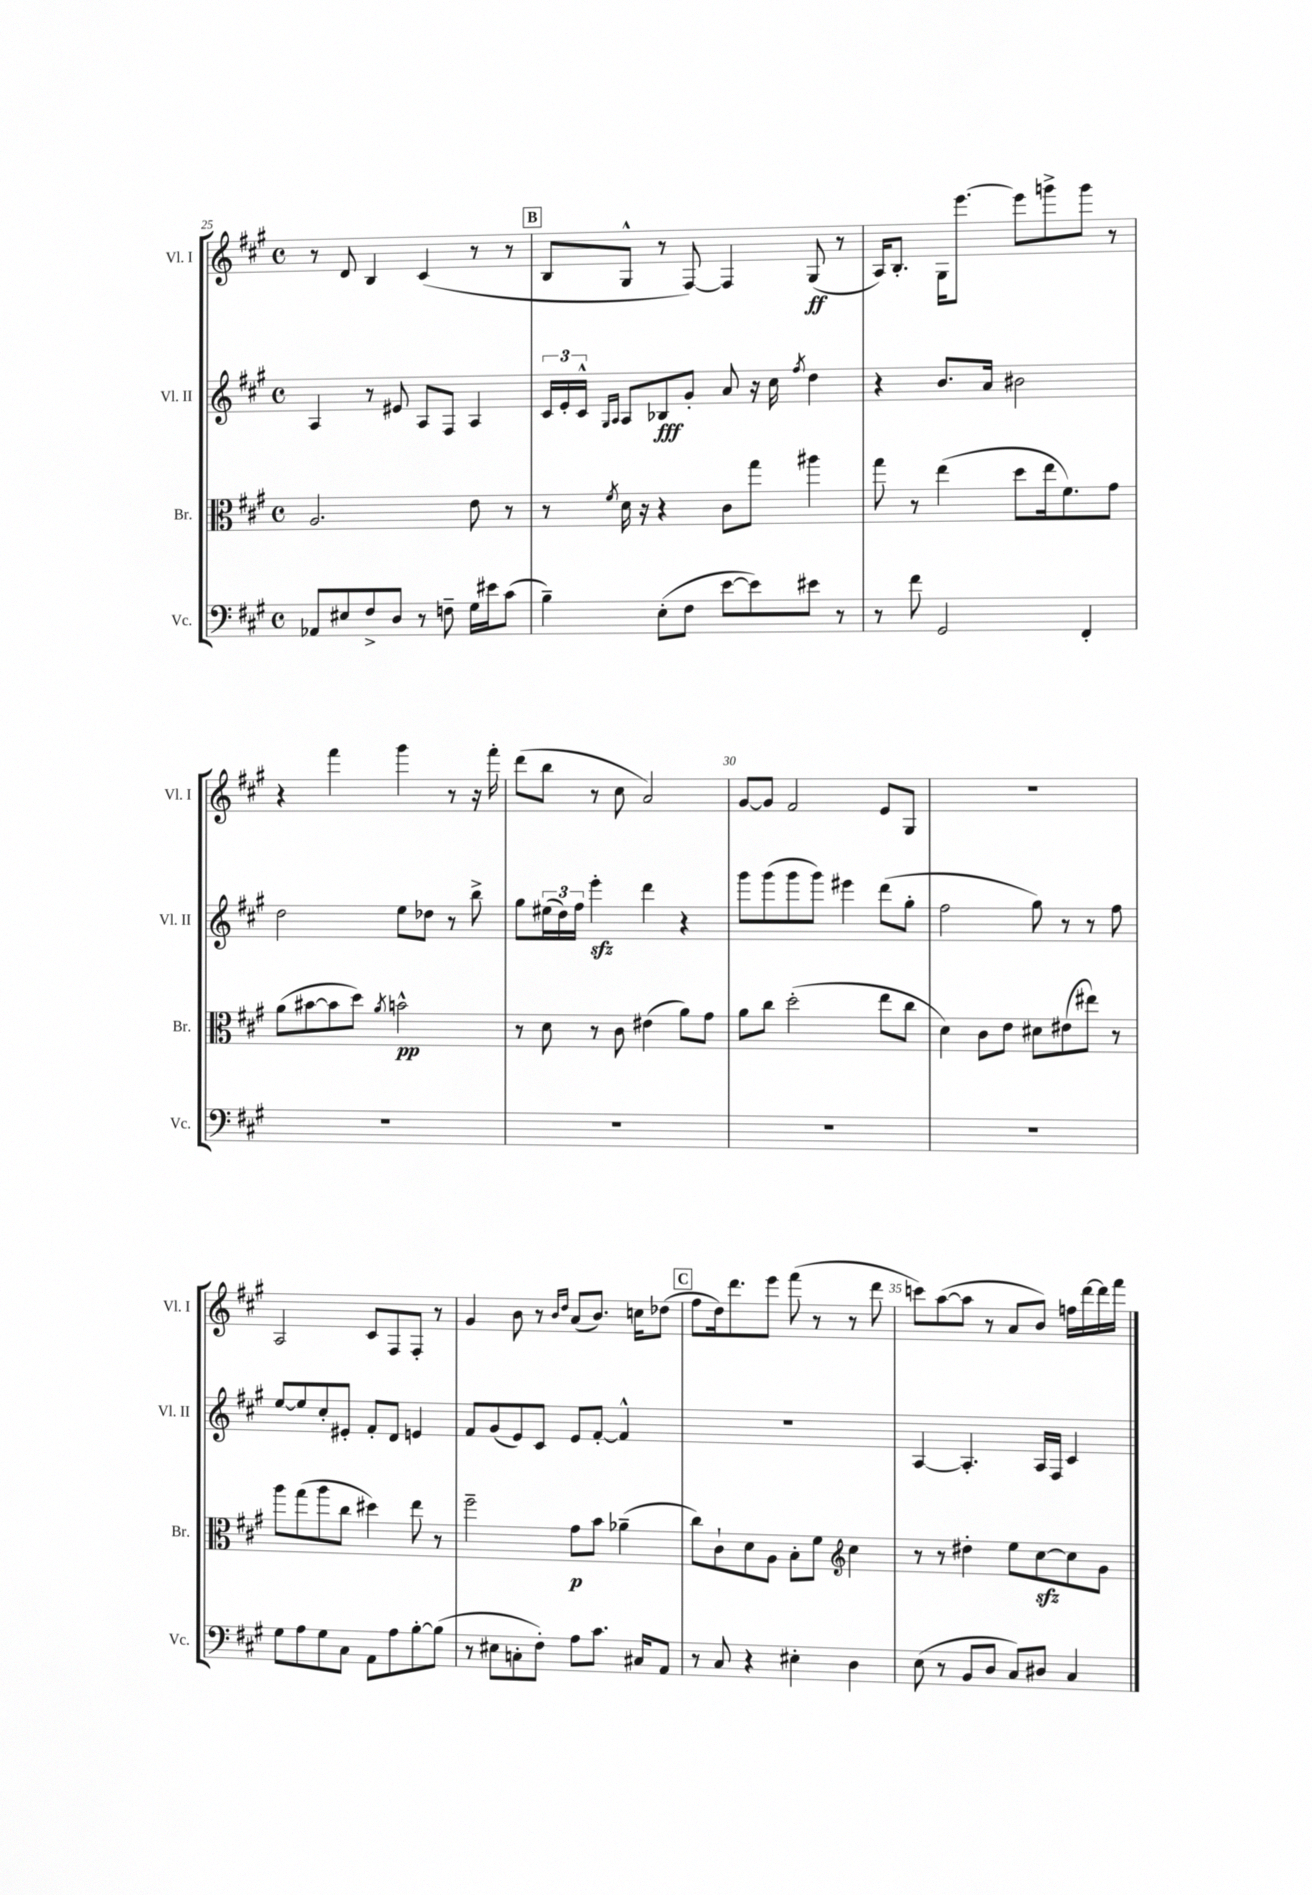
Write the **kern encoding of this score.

**kern	**kern	**kern	**kern
*staff4	*staff3	*staff2	*staff1
*clefF4	*clefC3	*clefG2	*clefG2
*k[f#c#g#]	*k[f#c#g#]	*k[f#c#g#]	*k[f#c#g#]
*M4/4	*M4/4	*M4/4	*M4/4
*met(c)	*met(c)	*met(c)	*met(c)
8AA-	2.A	4A	8r
8E#	.	.	8d
8F#^	.	8r	4B
8D	.	8e#	.
8r	.	8A	(4c#
8F~	.	8F#	.
16G#	8e	4A	8r
16e#	.	.	.
(8c#	8r	.	8r
=	=	=	=
4B~)	8r	24c#	8B
.	.	24e'	.
.	.	24c#^^	.
.	.	16qqG#	.
.	8qf#	16qqA	.
.	16d	8A	8G#^^
.	16r	.	.
(8E'	4r	8B-	8r
8F#	.	8g#'	[8F#)
[8e	8c#	8a	4F#]
8e])	8gg#	16r	.
.	.	16cc#	.
.	.	8qff#	.
8e#	4aa#	4dd	(8G#
8r	.	.	8r
=	=	=	=
8r	8gg#	4r	16A)
.	.	.	8.B'
8f#	8r	.	.
2GG#	(4ee	8.b	16G#
.	.	.	[8.eee
.	.	16a	.
.	8dd	2b#	8eee]
.	16ee	.	8ggg^
.	8.f#)	.	.
4FF#'	.	.	8ggg
.	8g#	.	8r
=	=	=	=
1r	(8a	2dd	4r
.	[8b#	.	.
.	8b#]	.	4fff#
.	8dd)	.	.
.	8qa	.	.
.	2b^^	8ee	4ggg#
.	.	8dd-	.
.	.	8r	8r
.	.	8bb^	16r
.	.	.	16fff#'
=	=	=	=
1r	8r	8gg#	(8ddd
.	8d	(24ee#	8bb
.	.	24dd)	.
.	.	24ff#	.
.	8r	4eee'	8r
.	8c#	.	8cc#
.	(4e#	4ddd	2a)
.	8a)	4r	.
.	8g#	.	.
=	=	=	=
1r	8a	8ggg#	[8g#
.	8cc#	(8ggg#	8g#]
.	(2dd'	8ggg#	2f#
.	.	8ggg#)	.
.	.	4eee#	.
.	8ee	(8ddd	8e
.	8cc#	8gg#'	8G#
=	=	=	=
1r	4d)	2ff#	1r
.	8c#	.	.
.	8e	.	.
.	8d#	8gg#)	.
.	(8e#	8r	.
.	8ee#)	8r	.
.	8r	8ff#	.
=	=	=	=
8G#	8aa	[8ee	2A
8A	(8gg#	8ee]	.
8G#	8aa	8cc#'	.
8C#	8cc#	8e#'	.
8AA	4dd#)	8f#'	8c#
8A	.	8d	8F#
[8B'	8ee	4e	8F#'
(8B]	8r	.	8r
=	=	=	=
8r	2ff#~	8f#	4g#
8E#	.	(8g#	.
8C'	.	8e)	8b
8F#')	.	8c#	8r
.	.	.	16qqb
.	.	.	16qqdd
8A	8g#	8e	(8a
8.c#	8b	[8f#'	8.b)
.	(4a-~	4f#^^]	.
16C#	.	.	16cc
8AA	.	.	(8dd-
=	=	=	=
8r	8cc#)	1r	8ff#
8C#	8c#`	.	16dd)
.	.	.	8.ddd
4r	8d	.	.
.	8A	.	8eee
4E#'	8B'	.	(8fff#
.	8f#	.	8r
*	*clefG2	*	*
4D	4cc#	.	8r
.	.	.	8ddd
=	=	=	=
(8E	8r	[4A	8ccc)
8r	8r	.	([8aa
8BB	4dd#'	4.A']	8aa]
8D	.	.	8r
8C#)	8ee	.	8a
8D#	[8cc#	16A	8b)
.	.	16F#	.
4C#	8cc#]	4c#	16ff
.	.	.	[16ddd
.	8g#	.	16ddd]
.	.	.	16fff#
==	==	==	==
*-	*-	*-	*-
